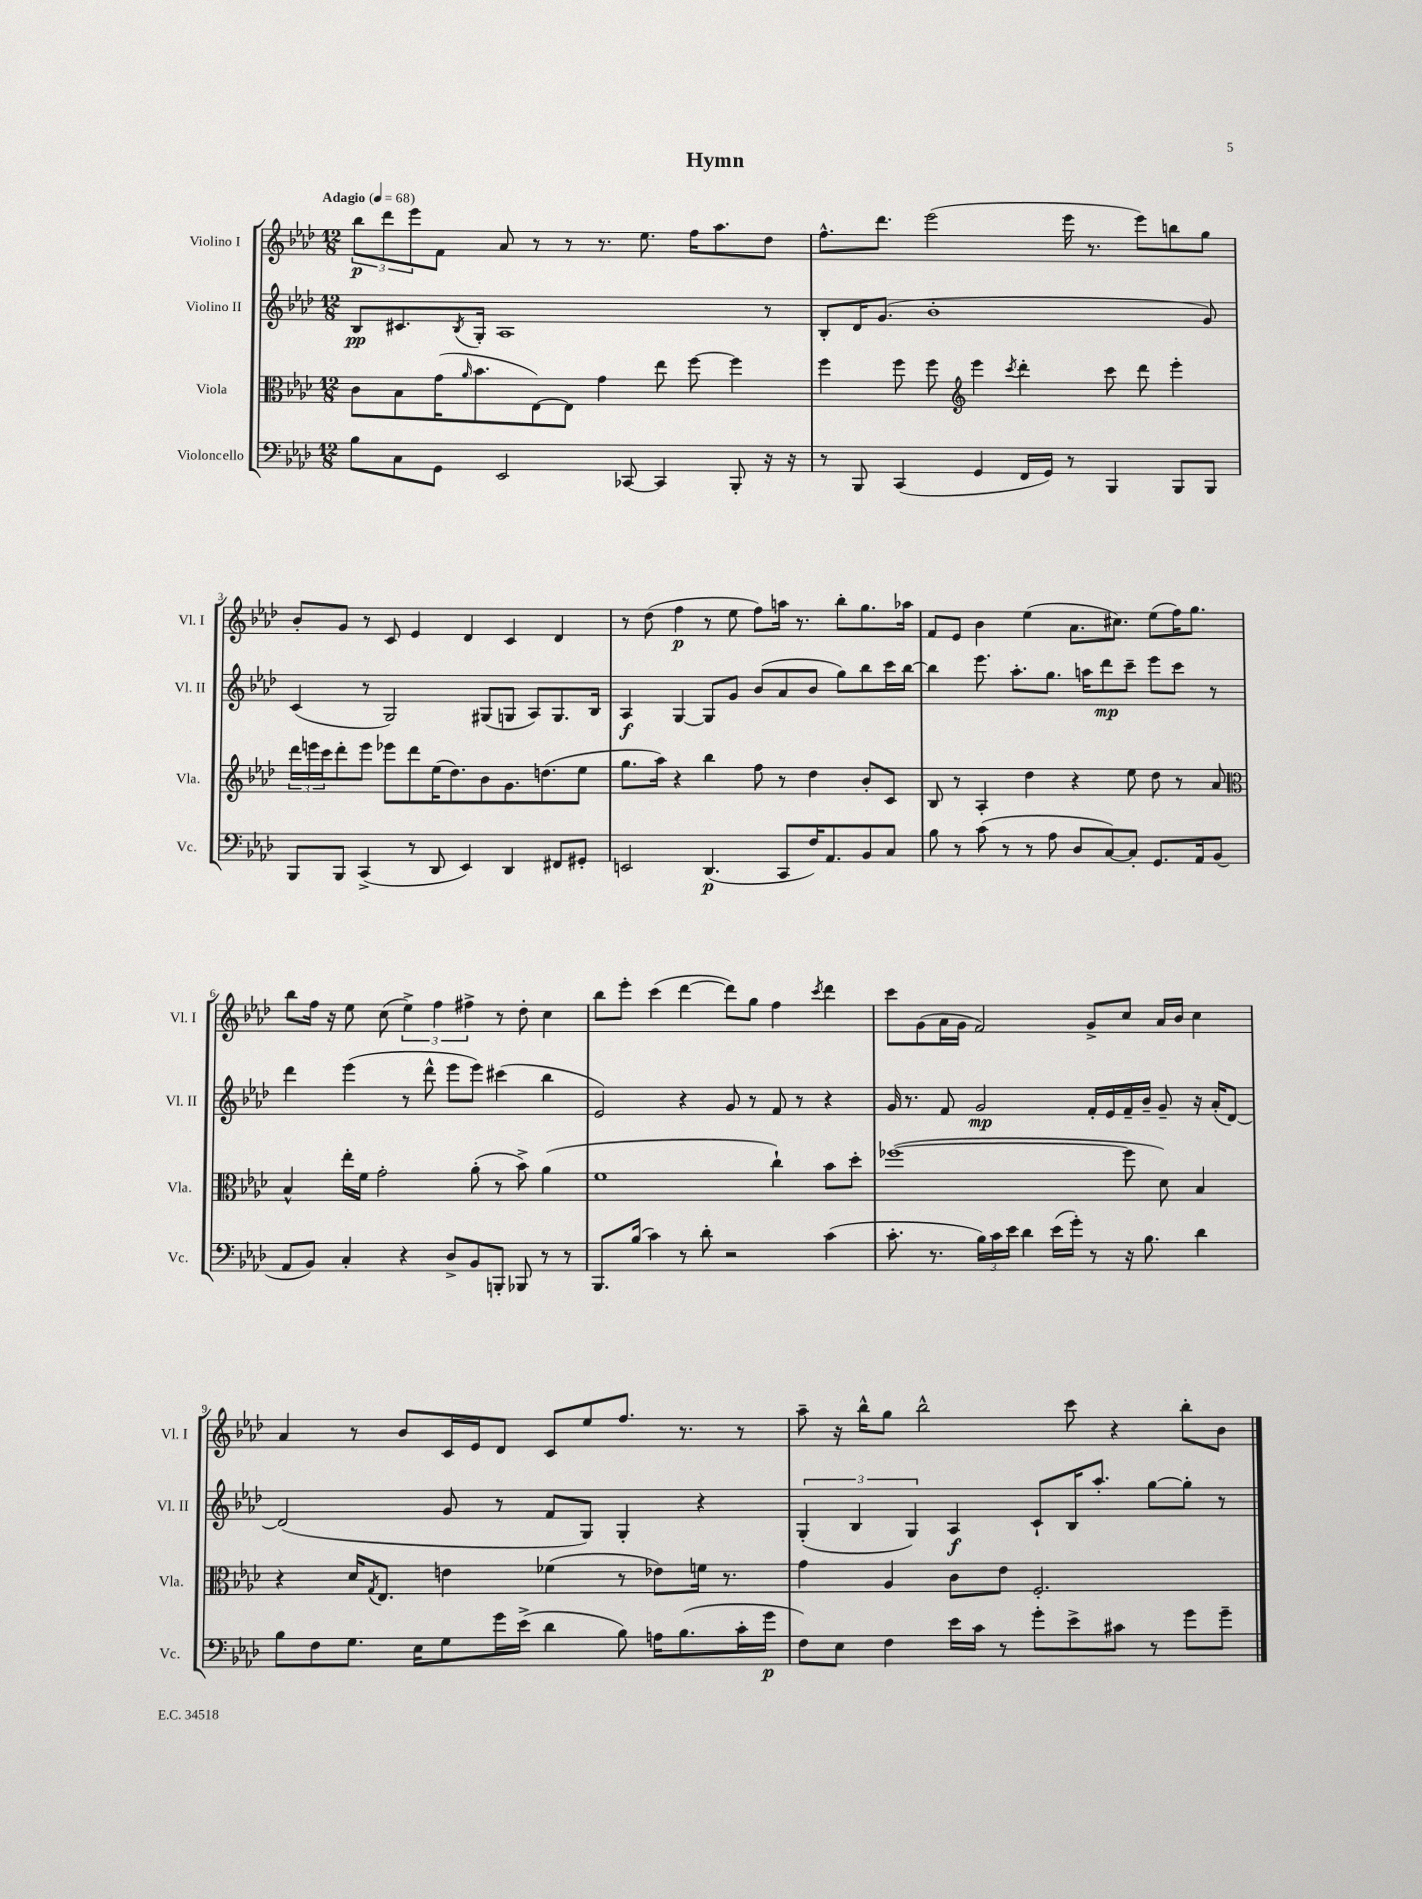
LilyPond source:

\header { title = "Hymn" }
<<
\new StaffGroup <<
\new Staff = "s0" \with { instrumentName = "Violino I" shortInstrumentName = "Vl. I" } {
    \clef treble \key aes \major \numericTimeSignature \time 12/8 \tempo "Adagio" 4 = 68
    \tuplet 3/2 { bes''8\p des'''8 ees'''8 } f'8 aes'8 r8 r8 r8. ees''8. f''16 aes''8. des''8 |
    f''8.-^ des'''8. ees'''2( ees'''16 r8. ees'''8) b''8 g''8 |
    bes'8-. g'8 r8 c'8 ees'4 des'4 c'4 des'4 |
    r8 des''8( f''4\p r8 ees''8 f''8) a''16 r8. bes''8-. g''8. aes''16 |
    f'8 ees'8 bes'4 ees''4( aes'8. cis''8.) ees''8( f''16) g''8. |
    bes''8 f''16 r16 ees''8 c''8( \tuplet 3/2 { ees''4->) f''4 fis''4-> } r8 des''8-. c''4 |
    bes''8 ees'''8-. c'''4( des'''4~ des'''8) g''8 f''4 \acciaccatura { c'''8 } des'''4 |
    c'''8 g'8( aes'16 g'16 f'2) g'8-> c''8 aes'16 bes'16 c''4 |
    aes'4 r8 bes'8 c'16 ees'16 des'8 c'8 ees''8 f''8. r8. r8 |
    aes''8-- r16 bes''16-^ g''8 bes''2-^ c'''8 r4 bes''8-. bes'8 \bar "|." |
}
\new Staff = "s1" \with { instrumentName = "Violino II" shortInstrumentName = "Vl. II" } {
    \clef treble \key aes \major \numericTimeSignature \time 12/8
    bes8\pp cis'8. \acciaccatura { bes8 } g16-. aes1 r8 |
    bes8-. des'16 g'8.( bes'1-. g'8) |
    c'4( r8 g2) gis8( g8 aes8) g8. bes16 |
    aes4\f g4~ g8 g'8 bes'8( aes'8 bes'8 g''8) bes''8 c'''16 bes''16~ |
    bes''4 ees'''8. aes''8.-. g''8. a''16 des'''8\mp c'''8-- ees'''8 c'''8 r8 |
    des'''4 ees'''4( r8 des'''8-^ ees'''8 ees'''8) cis'''4( bes''4 |
    ees'2) r4 g'8 r8 f'8 r8 r4 |
    g'16 r8. f'8 g'2\mp f'16-. ees'16 f'16-- bes'16-- g'8-- r16 aes'16-.( des'8~) |
    des'2( g'8 r8 f'8 g8) g4-. r4 |
    \tuplet 3/2 { g4-.( bes4 g4) } aes4\f c'8-! bes16 aes''8.-. g''8~ g''8-. r8 \bar "|." |
}
\new Staff = "s2" \with { instrumentName = "Viola" shortInstrumentName = "Vla." } {
    \clef alto \key aes \major \numericTimeSignature \time 12/8
    c'8 bes8 g'16( \grace { aes'16 } bes'8. ees8~) ees8 g'4 ees''8 f''8~ f''4 |
    f''4 f''8 f''8 \clef treble ees'''4 \acciaccatura { c'''8 } des'''4-. c'''8 des'''8 ees'''4-. |
    \tuplet 3/2 { des'''16 e'''16 c'''16 } des'''8-. e'''8 ees'''8 des'''8 ees''16( des''8.) bes'8 g'8. d''8.( ees''8 |
    g''8. aes''16) r4 bes''4 f''8 r8 des''4 bes'8-. c'8 |
    bes8 r8 aes4-. des''4 r4 ees''8 des''8 r8 aes'8 |
    \clef alto bes4-^ ees''16-. f'16 g'2-. aes'8-.( r8 bes'8->) aes'4( |
    f'1 c''4-!) bes'8 des''8-. |
    fes''1~( fes''8 des'8) bes4 |
    r4 des'16 \acciaccatura { g8 } ees8. e'4 fes'4( r8 ees'8) f'16 r8. |
    g'4 aes4 c'8 ees'8 f2.-. \bar "|." |
}
\new Staff = "s3" \with { instrumentName = "Violoncello" shortInstrumentName = "Vc." } {
    \clef bass \key aes \major \numericTimeSignature \time 12/8
    bes8 c8 g,8 ees,2 ces,8~ ces,4 bes,,8-. r16 r16 |
    r8 bes,,8 c,4( g,4 f,16 g,16) r8 bes,,4 bes,,8 bes,,8 |
    bes,,8 bes,,8 c,4->( r8 des,8 ees,4) des,4 fis,8 gis,8-. |
    e,2 des,4.\p( c,8 f16) aes,8. bes,8 c8 |
    bes8 r8 c'8( r8 r8 aes8 des8 c8~) c8-. g,8. aes,16 bes,8( |
    aes,8 bes,8) c4-. r4 des8-> bes,8 b,,8-. bes,,8 r8 r8 |
    bes,,8. bes16( c'4) r8 des'8-. r2 c'4( |
    c'8.-. r8. \tuplet 3/2 { bes16) c'16 ees'16 } des'4 ees'16( g'16-.) r8 r16 bes8. des'4 |
    bes8 f8 g8. ees16 g8 g'16 ees'16->( des'4 bes8) a16 bes8.( c'16-. g'16\p |
    f8) ees8 f4 ees'16 c'16 r8 g'8-. ees'8-> cis'8 r8 g'8 g'8-- \bar "|." |
}
>>
>>
